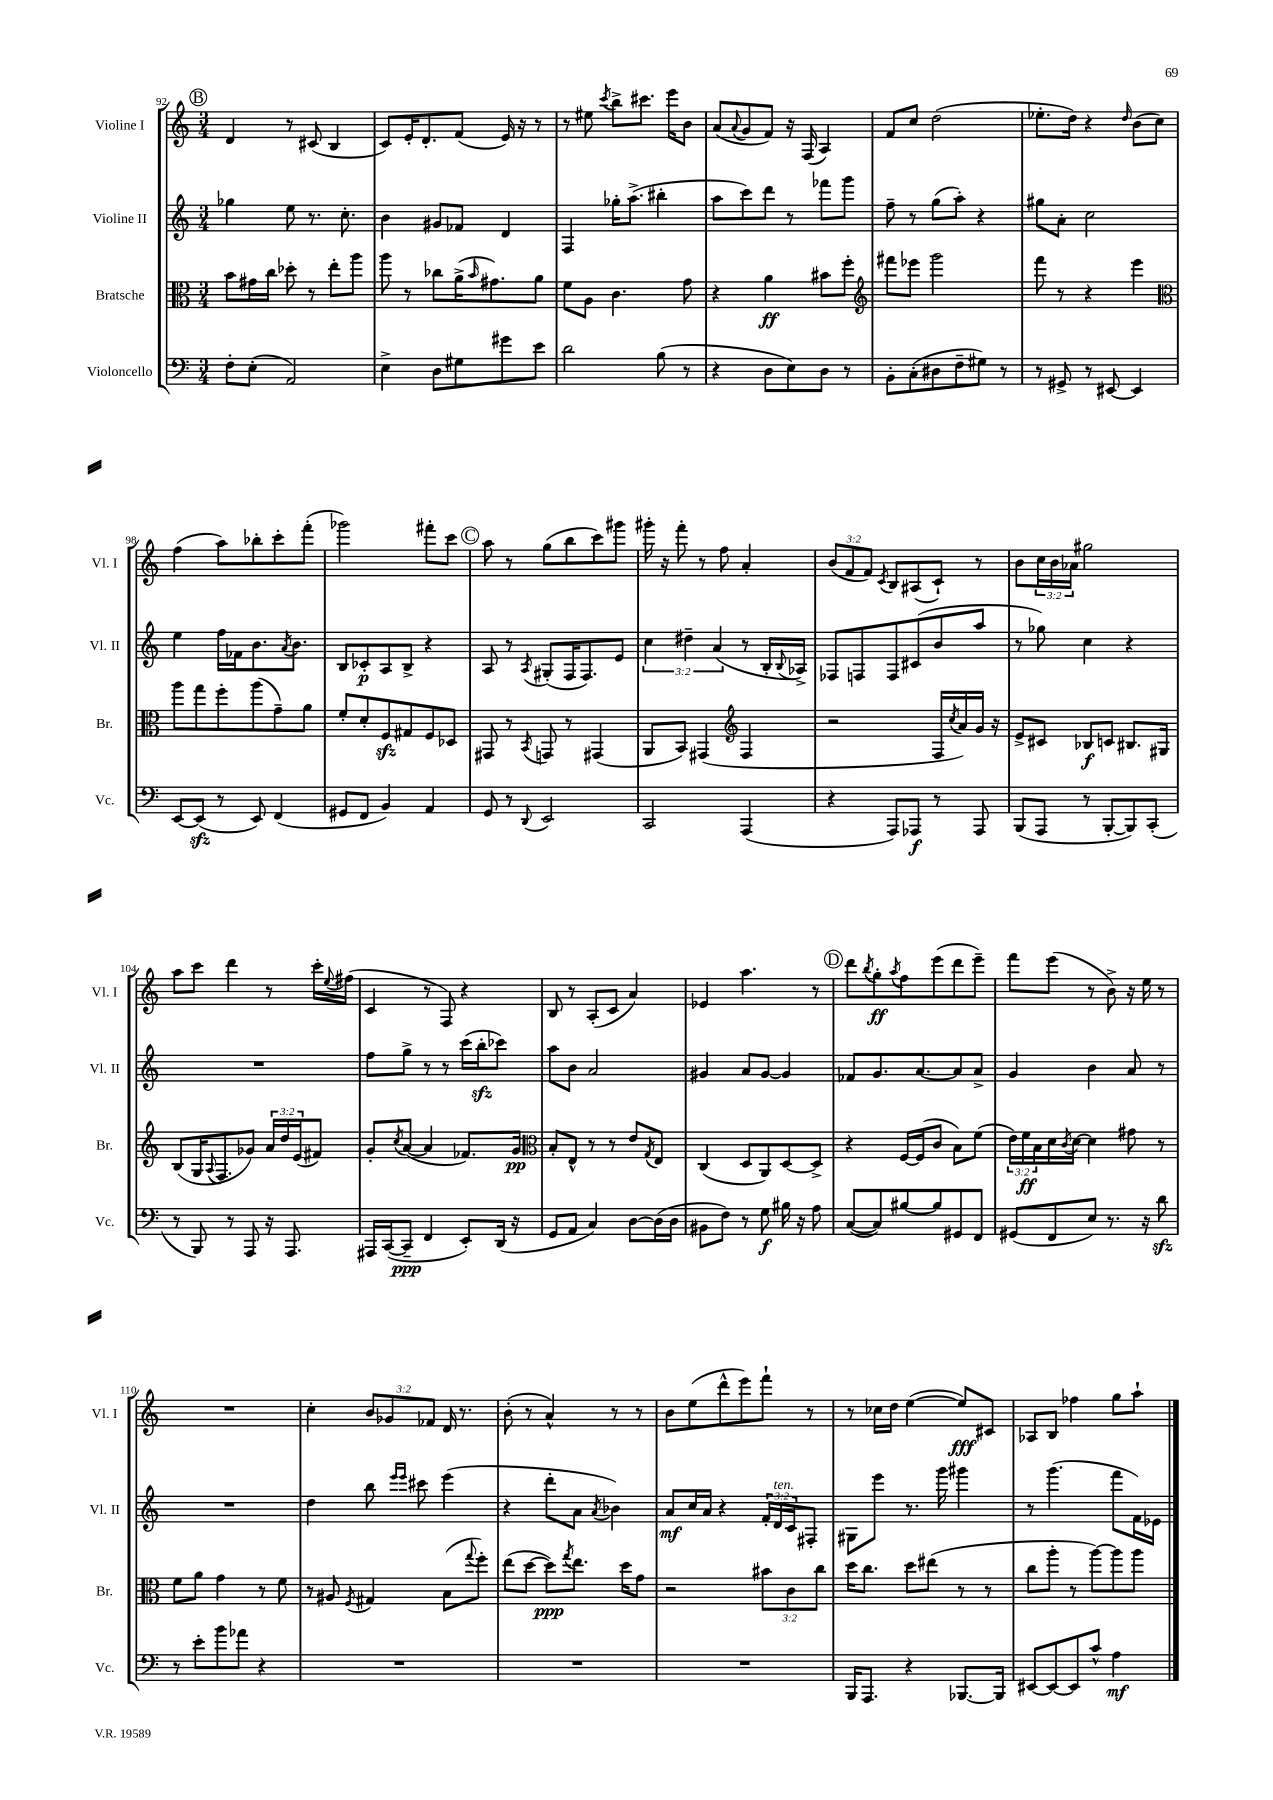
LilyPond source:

<<
\new StaffGroup <<
\new Staff = "s0" \with { instrumentName = "Violine I" shortInstrumentName = "Vl. I" } {
    \clef treble \key c \major \numericTimeSignature \time 3/4 \override Staff.TupletNumber.text = #tuplet-number::calc-fraction-text
    \mark \markup { \circle "B" } d'4 r8 cis'8( b4 |
    c'8) e'16-. d'8.-. f'8( e'16) r16 r8 |
    r8 eis''8 \acciaccatura { c'''8 } b''8-> cis'''8. e'''16 b'8 |
    a'8( \appoggiatura { a'8 } g'8 f'8) r16 f16( a4) |
    f'8 c''8 d''2( |
    ees''8.-. d''16) r4 \grace { d''16 } b'8( c''8) |
    f''4( a''8) bes''8-. c'''8-. f'''8-.( |
    ges'''2) fis'''8-. c'''8 |
    \mark \markup { \circle "C" } a''8 r8 g''8( b''8 c'''8) gis'''8 |
    gis'''16-. r16 f'''8-. r8 f''8 a'4-. |
    \tuplet 3/2 { b'8( f'8 f'8) } \acciaccatura { c'8 } b8 ais8( c'8-!) r8 |
    b'8 \tuplet 3/2 { c''16 b'16 aes'16 } gis''2 |
    a''8 c'''8 d'''4 r8 c'''16-. \appoggiatura { e''8 } fis''16( |
    c'4 r8 f8) r4 |
    b8 r8 a8-.( c'8 a'4) |
    ees'4 a''4. r8 |
    \mark \markup { \circle "D" } d'''8 \acciaccatura { b''8 } g''8-.\ff \acciaccatura { a''8 } f''8 e'''8( d'''8 e'''8--) |
    f'''8 e'''8( r8 b'8->) r16 e''16 r8 |
    R2. |
    c''4-. \tuplet 3/2 { b'8 ges'8 fes'8 } d'16 r8. |
    b'8-.( r8 a'4-^) r8 r8 |
    b'8 e''8( d'''8-^ e'''8) f'''8-! r8 |
    r8 ces''16 d''16 e''4~( e''8\fff) cis'8 |
    aes8 b8 fes''4 g''8 a''8-! \bar "|." |
}
\new Staff = "s1" \with { instrumentName = "Violine II" shortInstrumentName = "Vl. II" } {
    \clef treble \key c \major \numericTimeSignature \time 3/4 \override Staff.TupletNumber.text = #tuplet-number::calc-fraction-text
    \mark \markup { \circle "B" } ges''4 e''8 r8. c''8.-. |
    b'4 gis'8 fes'8 d'4 |
    f4 ges''16-. a''8.->( bis''4-. |
    a''8 c'''8) d'''8 r8 fes'''8 g'''8 |
    f''8-- r8 g''8( a''8-.) r4 |
    gis''8 a'8-. c''2 |
    e''4 f''16 fes'16 b'8. \acciaccatura { a'8 } b'8. |
    b8 ces'8-.\p a8 b8-> r4 |
    \mark \markup { \circle "C" } a8 r8 \acciaccatura { a8 } gis8-.( f16 f8.) e'8 |
    \tuplet 3/2 { c''4 dis''4-- a'4( } r8 b16-. \appoggiatura { b8 } aes16->) |
    fes8 f8 f8 cis'8( b'8 a''8 |
    r8 ges''8) c''4 r4 |
    R2. |
    f''8 g''8-> r8 r8 c'''16( b''16-.\sfz ces'''8) |
    a''8 b'8 a'2 |
    gis'4 a'8 gis'8~ gis'4 |
    \mark \markup { \circle "D" } fes'8 g'8. a'8.~ a'8 a'8-> |
    g'4 b'4 a'8 r8 |
    R2. |
    d''4 b''8 \grace { e'''16 e'''16 } cis'''8 e'''4( |
    r4 d'''8-. a'8 \acciaccatura { a'8 } bes'4) |
    a'8\mf c''16 a'16 r4 \tuplet 3/2 { f'16-. d'16^\markup { \italic "ten." } c'16 } fis8-. |
    gis8 e'''8 r8. g'''16 gis'''4 |
    r8 g'''4.( f'''8 f'16) ees'16 \bar "|." |
}
\new Staff = "s2" \with { instrumentName = "Bratsche" shortInstrumentName = "Br." } {
    \clef alto \key c \major \numericTimeSignature \time 3/4 \override Staff.TupletNumber.text = #tuplet-number::calc-fraction-text
    \mark \markup { \circle "B" } b'8 gis'16 c''16 des''8-. r8 e''8-. a''8 |
    a''8 r8 ces''8 a'16->( \grace { b'16 } gis'8.) a'8 |
    f'8 a8 c'4. g'8 |
    r4 a'4\ff bis'8 f''8-. |
    \clef treble fis'''8 ees'''8 g'''2 |
    f'''8 r8 r4 e'''4 |
    \clef alto a''8 g''8 f''8-. a''8( g'8--) a'8 |
    f'8-. d'8-. f8\sfz gis8 f8 des8 |
    \mark \markup { \circle "C" } gis,8 r8 \acciaccatura { b,8 } g,8 r8 gis,4( |
    a,8 b,8) gis,4( \clef treble f4 |
    r2 f16 \acciaccatura { c''8 } a'16) g'16 r16 |
    e'8-> cis'8 bes8\f c'8 bis8. gis16 |
    b8( g16 \appoggiatura { a8 } f8. ges'8) \tuplet 3/2 { a'16 d''16 e'16( } fis'8) |
    g'8-. \acciaccatura { c''8 } a'8~( a'4 fes'8.) g'16\pp |
    \clef alto b8-. e8-^ r8 r8 e'8 \acciaccatura { g8 } e8 |
    c4( d8 a,8) d8~ d8-> |
    \mark \markup { \circle "D" } r4 f16~ f16( c'8 b8) f'8( |
    \tuplet 3/2 { e'16) f'16\ff b16 } d'16 \acciaccatura { c'8 } d'16~ d'4 gis'8 r8 |
    f'8 a'8 g'4 r8 f'8 |
    r8 ais8 \acciaccatura { f8 } gis4 b8( \appoggiatura { g''8 } f''8-.) |
    e''8( d''8~ d''8\ppp) \acciaccatura { g''8 } e''8. d''16 g'8 |
    r2 \tuplet 3/2 { bis'8 c'8 c''8 } |
    d''16 c''8. d''8 eis''8( r8 r8 |
    c''8 a''8-. r8 a''8~) a''8 a''8 \bar "|." |
}
\new Staff = "s3" \with { instrumentName = "Violoncello" shortInstrumentName = "Vc." } {
    \clef bass \key c \major \numericTimeSignature \time 3/4
    \mark \markup { \circle "B" } f8-. e8-.( a,2) |
    e4-> d8 gis8 gis'8 e'8 |
    d'2 b8( r8 |
    r4 d8 e8) d8 r8 |
    b,8-. c8-.( dis8 f8-- gis8) r8 |
    r8 gis,8-> r8 eis,8~ eis,4 |
    e,8~ e,8\sfz( r8 e,8) f,4( |
    gis,8 f,8 b,4) a,4 |
    \mark \markup { \circle "C" } g,8 r8 \appoggiatura { d,8 } e,2 |
    c,2 a,,4( |
    r4 a,,8) aes,,8\f r8 aes,,8 |
    b,,8( a,,8 r8 b,,8~-. b,,8) c,8-.( |
    r8 b,,8) r8 a,,8 r16 a,,8. |
    ais,,16 c,16~( c,8--\ppp f,4 e,8-.) d,16( r16 |
    g,8 a,8 c4) d8~ d16( d16 |
    bis,8 f8) r8 g8\f bis16 r16 a8 |
    \mark \markup { \circle "D" } c8~( c8) bis8~ bis8 gis,8 f,8 |
    gis,8( f,8 e8) r8. r16 d'8\sfz |
    r8 e'8-. b'8 aes'8 r4 |
    R2. |
    R2. |
    R2. |
    b,,16 a,,8. r4 bes,,8.~ bes,,16 |
    eis,8~ eis,8~ eis,8 c'8-^ a4\mf \bar "|." |
}
>>
>>
\layout { \context { \Score currentBarNumber = #92 } }
